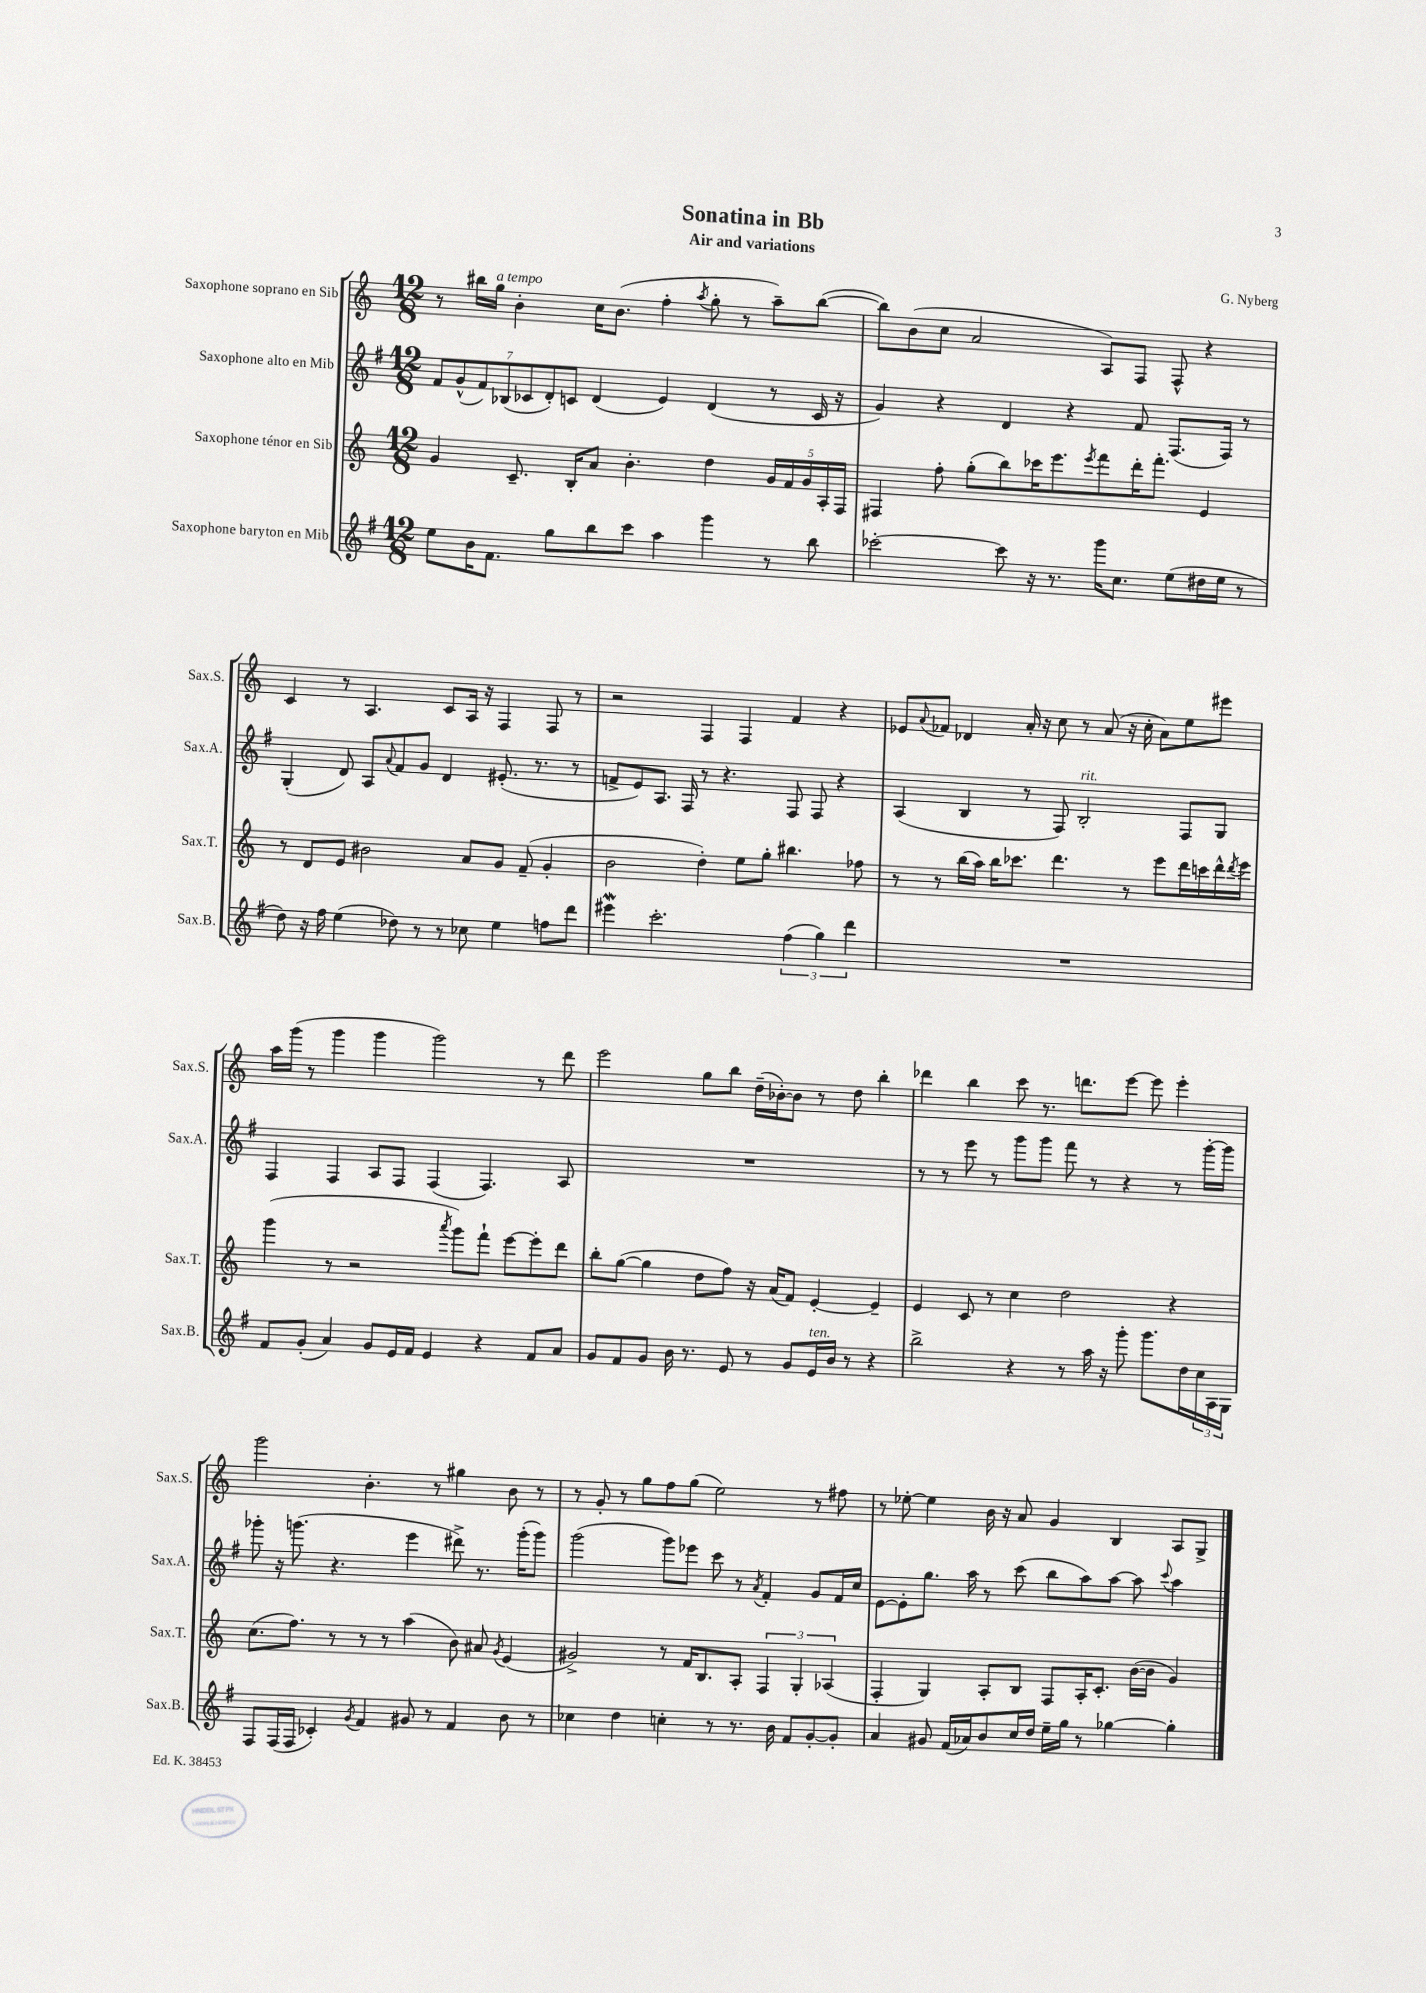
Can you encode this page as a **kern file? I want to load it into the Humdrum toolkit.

**kern	**kern	**kern	**kern
*part4	*part3	*part2	*part1
*staff4	*staff3	*staff2	*staff1
*I"Saxophone baryton en Mib	*I"Saxophone ténor en Sib	*I"Saxophone alto en Mib	*I"Saxophone soprano en Sib
*I'Sax.B.	*I'Sax.T.	*I'Sax.A.	*I'Sax.S.
*clefG2	*clefG2	*clefG2	*clefG2
*k[f#]	*k[]	*k[f#]	*k[]
*M12/8	*M12/8	*M12/8	*M12/8
=1	=1	=1	=1
8ee\L	4g/	14f#/L	8r
.	.	(14g^^/	.
16b\K	.	.	16bb#X\LL
.	.	14f#/)	.
!	!	!	!LO:TX:a:i:t=a tempo
8.f#\J	.	.	16gg\JJ
.	.	(14B-X/	.
.	8.c~/	.	4b'\
.	.	14c-X/	.
.	.	14d'/)	.
8gg\L	.	.	.
.	.	14cn/J	.
.	16B'/KL	.	.
8bb\	8a/J	(4d/	16cc\KL
.	.	.	(8.b\J
8ccc\J	4.b'\	.	.
4aa\	.	4e/)	4ff'\
.	.	.	8qaa/
4ggg\	4dd\	(4d/	8gg'\
.	.	.	8r
8r	20g/LL	8r	8aa~\L)
.	20f/	.	.
.	20g/	.	.
8bb\	.	16c/	([8bb#\J
.	20A'/	.	.
.	.	16r	.
.	20F/JJ	.	.
=2	=2	=2	=2
[2ccc-X'\	4F#X/	4g/)	8bb#\L])
.	.	.	(8b\
.	8ff'\	4r	8cc\J
.	(8gg'\L	.	2a/
8ccc-\]	8bb\)	4d/	.
16r	16ccc-X\K	.	.
8.r	8.eee\	.	.
.	.	4r	.
.	8qeee/	.	.
16ggg\KL	8fff\	.	8A/L)
8.cc\J	.	.	.
.	16ddd'\K	8f#/	8F/J
.	8.fff'\J	.	.
(8ee\L	.	(8.F#/L	8F^^/
16dd#X\L	4e/	.	4r
16ee\JJ	.	16F#/Jk)	.
8r	.	8r	.
!!LO:LB:g=z
=3	=3	=3	=3
8dd\)	8r	(4G'/	4c/
16r	8d/L	.	.
16ff#\	.	.	.
(4ee\	8e/J	8d/)	8r
.	2b#X\	8A/L	4.A/
.	.	8qqa/	.
8dd-X\)	.	8f#/	.
8r	.	8g/J	.
8r	.	4d/	8c/L
8cc-X\	8a/L	.	16A/Jk
.	.	.	16r
4ee\	8g/J	(8.e#X'/	4F/
.	(8f~/	.	.
.	.	8.r	.
8ffn\L	4g'/	.	8F/
8ddd\J	.	8r	8r
=4	=4	=4	=4
4eee#XW\	2b\	8fn^/L	2r
.	.	8e/)	.
2.ccc'\	.	8.A/J	.
.	.	16F#/	.
.	4dd'\)	8r	4F/
.	.	4.r	.
.	8ee\L	.	4F/
.	8gg'\J	.	.
(6ff#\	4.bb#X\	8F#/	4f/
.	.	8F#/	.
6gg\)	.	.	.
.	.	4r	4r
6ddd\	.	.	.
.	8ff-X\	.	.
=5	=5	=5	=5
1.r	8r	(4A/	8e-X/L
.	.	.	8qqa/
.	8r	.	8f-X/J
.	(16bb\LL	4B/	4d-X/
.	16aa\JJ)	.	.
.	16bb\KL	.	.
.	8.ccc-X\J	.	.
.	.	8r	16a'/
.	.	.	16r
.	4.ddd\	8F#/)	8cc\
!	!	!LO:TX:a:i:t=rit.	!
.	.	2B'/	8r
.	.	.	(8a/
.	8r	.	16r
.	.	.	16cc'\
.	8eee\L	.	8a\L)
.	16ddd\L	8F#/L	8ee\
.	16cccn\	.	.
.	16ddd^^\	8G/J	8eee#X\J
.	8qddd/	.	.
.	16eee\JJ	.	.
!!LO:LB:g=z
=6	=6	=6	=6
8f#/L	(4ggg\	4F#/	16aa\LL
.	.	.	(16ggg\JJ
(8g'/J	.	.	8r
4a/)	8r	4F#/	4ggg\
.	2r	.	.
8g/L	.	8A/L	4ggg\
16e/L	.	8F#/J	.
16f#/JJ	.	.	.
4e/	.	(4F#/	2ggg\)
.	8qaaa/	.	.
.	8ggg\L)	.	.
4r	8fff`\J	4.F#/)	.
.	[8eee\L	.	.
8f#/L	8eee'\]	.	8r
8a/J	8ddd\J	8A/	8ddd\
=7	=7	=7	=7
8g/L	8bb'\L	1.r	2eee\
8f#/	([8gg\J	.	.
8g/J	4gg\]	.	.
16b\	.	.	.
8.r	.	.	.
.	8dd\L	.	8gg\L
8e/	8ff\J)	.	8bb\J
8r	16r	.	(16dd~\LL
.	(16a/KL	.	[16b-X'\J)
8g/L	8f/J)	.	8b-\J]
!LO:TX:a:i:t=ten.	!	!	!
16e/L	[4e'/	.	8r
16b/JJ	.	.	.
8r	.	.	8dd\
4r	4e~/]	.	4bb'\
=8	=8	=8	=8
2bb^\	4e/	8r	4ddd-X\
.	.	8r	.
.	8c/	8eee\	4bb\
.	8r	8r	.
4r	4cc\	8ggg\L	8ccc\
.	.	8ggg\J	8.r
8r	2dd\	8fff#\	.
.	.	.	8.dddn\L
16aa\	.	8r	.
16r	.	.	.
8ggg'\	.	4r	[8eee\J
8.ggg\L	.	.	8eee\]
.	4r	8r	4eee'\
16dd\L	.	.	.
24cc\	.	[16ggg'\LL	.
24A\	.	.	.
.	.	16ggg\JJ]	.
24G\JJ	.	.	.
!!LO:LB:g=z
=9	=9	=9	=9
8F#/L	(8.cc\L	8ggg-X'\	2ggg\
(16F#/L	.	16r	.
16F#/JJ	8.ff\J)	(8.gggn\	.
4c-X'/)	.	.	.
.	8r	4.r	.
8qg/	.	.	.
4f#/	8r	.	4.b'\
.	8r	.	.
8g#X/	(4aa\	4eee\	.
8r	.	.	8r
4f#/	8b\)	8ddd#X^\)	4gg#X\
.	8a#X/	8.r	.
.	8qg/	.	.
8b\	(4e/	.	8b\
.	.	(16ggg'\KL	.
8r	.	8ggg\J)	8r
=10	=10	=10	=10
4cc-X\	2g#X^/)	(2ggg\	8r
.	.	.	8g'/
4dd\	.	.	8r
.	.	.	8gg\L
4ccn'\	8r	8ggg\L)	8ff\
.	16f/KL	8eee-X\J	(8gg\J
.	8.B/	.	.
8r	.	8ccc\	2ee\)
8.r	8A'/J	8r	.
.	.	8qa/	.
.	6F/	4f#'/	.
16b\	.	.	.
8f#/L	.	.	.
.	6G'/	.	.
[8g'/	.	8g/L	8r
.	(6A-X/	.	.
8g'/J]	.	16f#/L	8ff#X\
.	.	16cc/JJ	.
=11	=11	=11	=11
4a/	4F'/	[8e\L	8r
.	.	8e'\]	[8ee-X'\
8g#X/	4G/)	8.gg\J	4ee-\]
(16f#/LL	.	.	.
16a-X/J)	.	16aa\	.
8b/	8A'/L	8r	16b\
.	.	.	16r
16cc/L	8B/J	(8ccc\	8a/
16dd/JJ	.	.	.
16ee~\LL	8F/L	8bb\L	4g/
16gg\JJ	.	.	.
8r	16A'/K	8aa\)	.
.	8.c'/J	.	.
[4gg-X\	.	[8aa\J	4B/
.	([16b\LL	8aa\]	.
.	16b\JJ]	.	.
.	.	8qqccc/	.
4gg-'\]	4g/)	4aa\	8A/L
.	.	.	8G^/J
==	==	==	==
*-	*-	*-	*-
